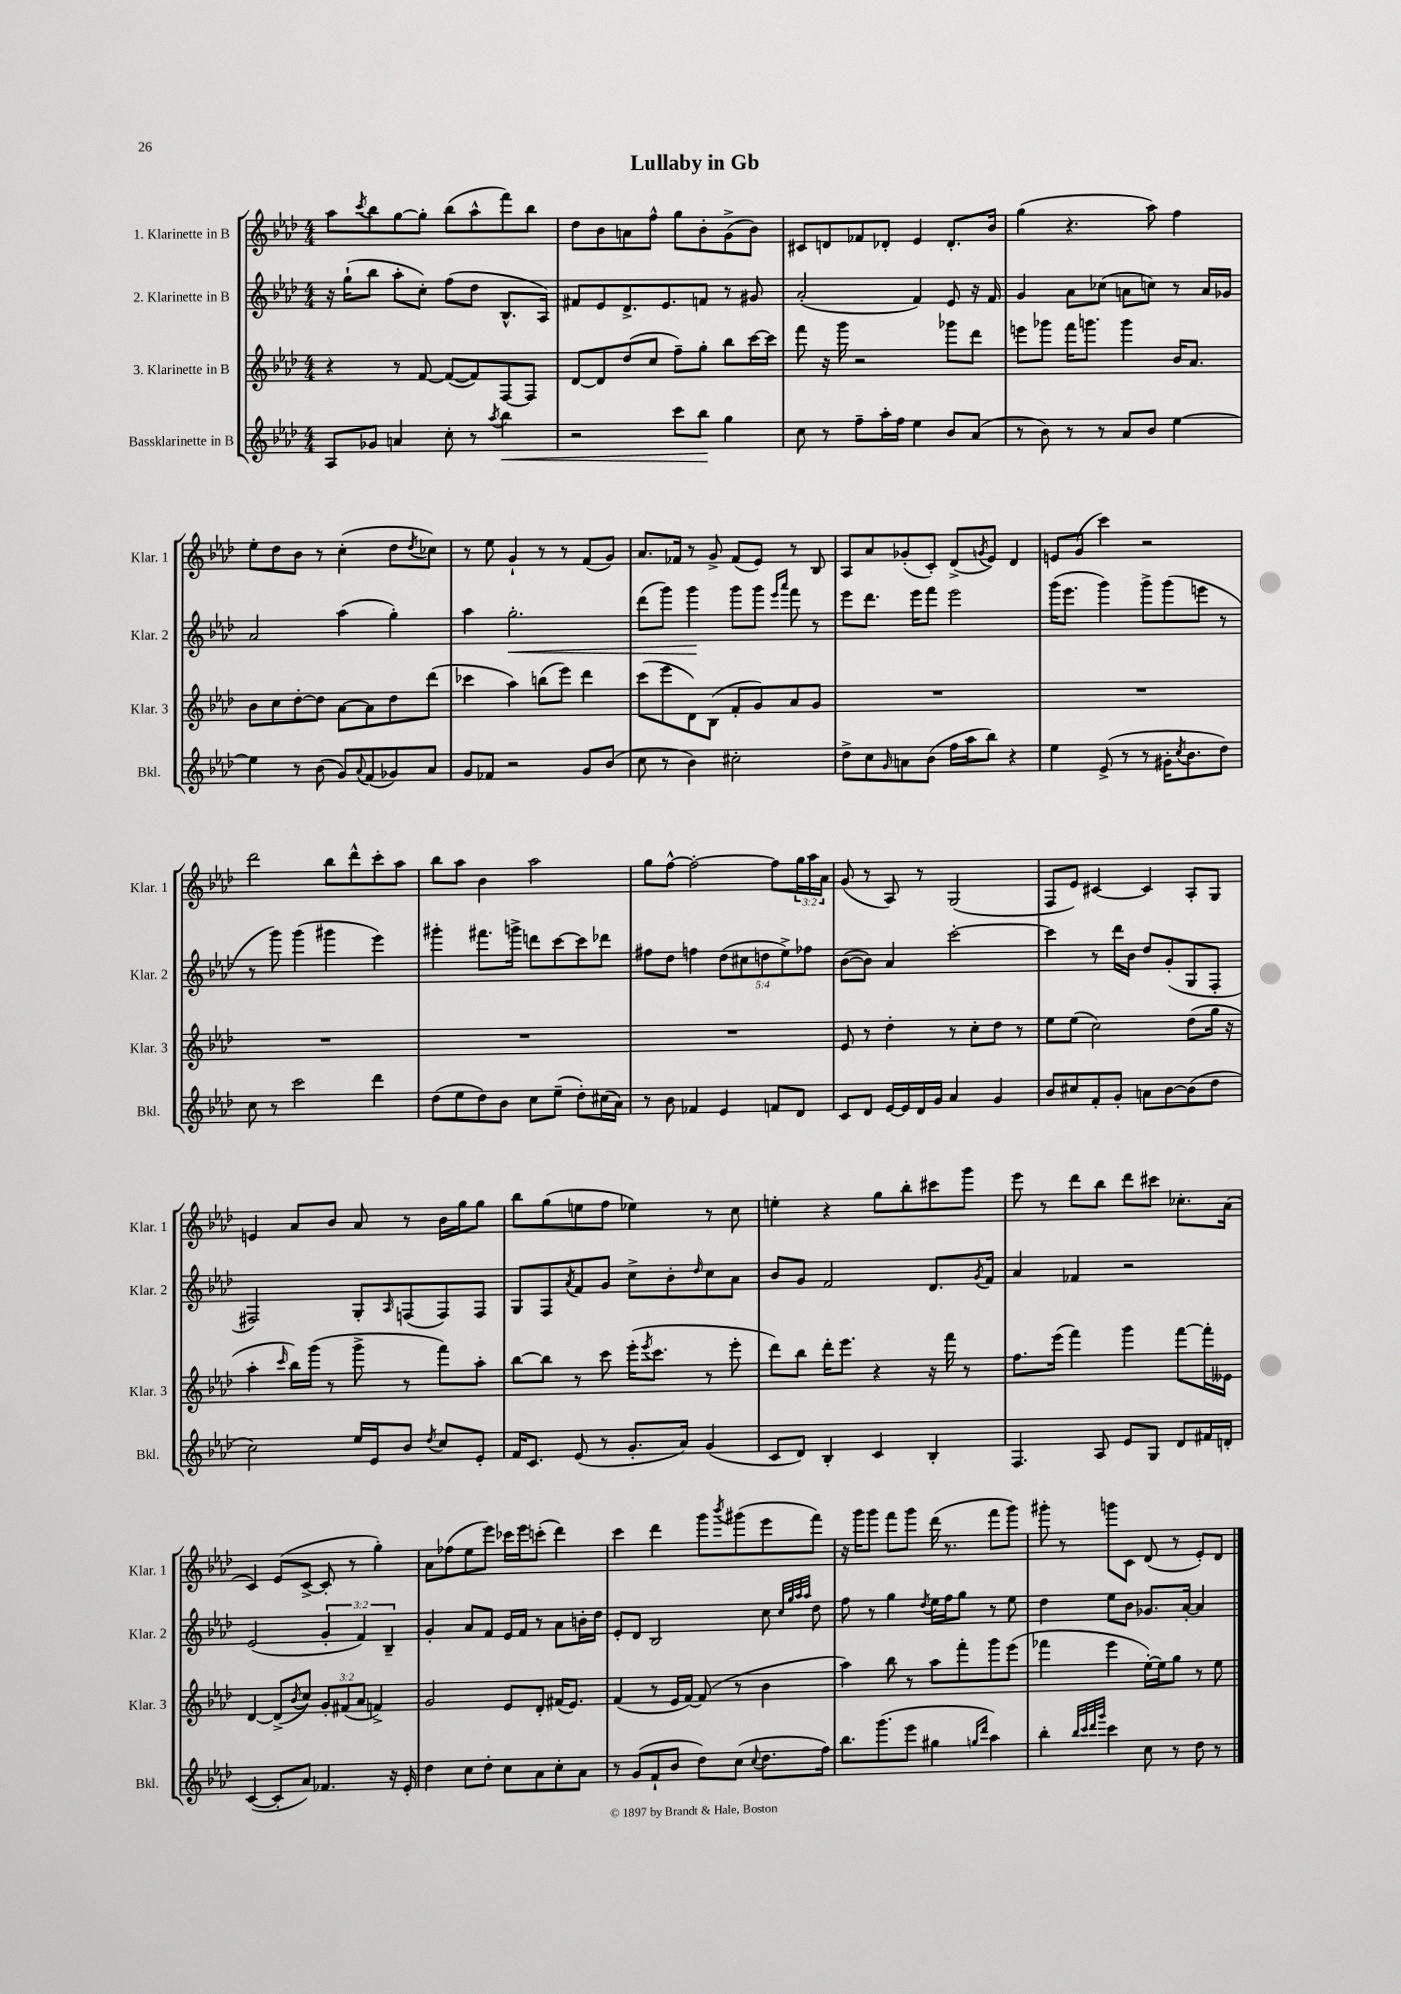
\header { title = "Lullaby in Gb" }
<<
\new StaffGroup <<
\new Staff = "s0" \with { instrumentName = "1. Klarinette in B" shortInstrumentName = "Klar. 1" } {
    \clef treble \key aes \major \numericTimeSignature \time 4/4 \override Staff.TupletNumber.text = #tuplet-number::calc-fraction-text
    aes''8 \acciaccatura { c'''8 } bes''8 g''8~ g''8-. bes''8( aes''8-^ f'''8) bes''8 |
    des''8 bes'8 a'8 f''8-^ g''8 bes'8-. g'8->( bes'8) |
    cis'8 d'8 fes'8 des'8-. ees'4 des'8.-. bes'16 |
    g''4( r4. aes''8) f''4 |
    ees''8-. des''8 bes'8 r8 c''4-.( des''8 \acciaccatura { des''8 } ces''8) |
    r8 ees''8 g'4-! r8 r8 f'8( g'8) |
    aes'8. fes'16 r8 g'8-> fes'8( ees'8) r8 bes8 |
    aes8 aes'8 ges'8-.( c'8-.) des'8->( \acciaccatura { g'8 } ees'8) des'4 |
    e'8 g'8( c'''4) r2 |
    des'''2 bes''8 des'''8-^ c'''8-. aes''8 |
    bes''8 aes''8 bes'4 aes''2 |
    g''8 f''8~-^ f''2~-. f''8 \tuplet 3/2 { g''16 aes''16 aes'16 } |
    g'8( r8 aes8) r8 g2( |
    f8 ees'8) cis'4~ cis'4 aes8-. g8 |
    e'4 aes'8 bes'8 aes'8 r8 bes'16 g''16 g''8 |
    bes''8 g''8( e''8 f''8 ees''4) r8 c''8 |
    e''4-. r4 g''8 bes''8-. cis'''8 g'''8 |
    ees'''8 r8 des'''8 bes''8 des'''8 cis'''8 ces''8.-. aes'16( |
    c'4) ees'8( c'8~-> c'8-. r8 g''4-.) |
    aes'8 fes''8( ees''8 ees'''8) ces'''16 ees'''16 c'''8-.( des'''4) |
    c'''4 des'''4 g'''8 \acciaccatura { bes'''8 } gis'''8( ees'''8 f'''8) |
    r16 g'''16 g'''8 f'''8 g'''8 des'''16( r8. f'''8 g'''8) |
    gis'''8-. r8 g'''8 c'8 des'8( r8 ees'8-.) des'8 \bar "|." |
}
\new Staff = "s1" \with { instrumentName = "2. Klarinette in B" shortInstrumentName = "Klar. 2" } {
    \clef treble \key aes \major \numericTimeSignature \time 4/4 \override Staff.TupletNumber.text = #tuplet-number::calc-fraction-text
    r16 g''16-!( bes''8 aes''8-. c''8-.) f''8( des''8 bes8.-^ aes16) |
    fis'8 ees'8 des'8.-> ees'8. f'8 r8 gis'8 |
    aes'2-.( f'4) ees'8 r16 f'16 |
    g'4 aes'8 ces''8( a'8 c''8) r8 a'16 ges'16 |
    aes'2 aes''4( g''4-.) |
    aes''4 g''2.-.\< |
    des'''8( g'''8) g'''4\! g'''8 g'''8 \grace { ees'''16 aes'''16 } f'''8 r8 |
    ees'''8 des'''8. ees'''16 f'''8 ees'''2 |
    g'''16( ees'''8. g'''4) g'''8-> g'''8( e'''8 r8 |
    r8 g'''8) g'''4( gis'''4 ees'''4) |
    gis'''4-. fis'''8. g'''16-> d'''8 c'''8~ c'''8 des'''8 |
    fis''8 des''8 f''4 \tuplet 5/4 { des''8( cis''8 d''8 ees''8->) fes''8 } |
    bes'8~( bes'8) aes'4 c'''2~-. |
    c'''4 r8 des'''16 bes'16 des''8 g'8-.( g8 f8-. |
    fis2) g8-. \grace { aes16 } f8( f8) f8 |
    g8 f8 \acciaccatura { aes'8 } f'8 g'8 c''8-> bes'8-. \grace { des''16 } c''8 aes'8 |
    bes'8 g'8 f'2 des'8. \acciaccatura { g'8 } f'16 |
    aes'4 fes'4 r2 |
    ees'2( \tuplet 3/2 { g'4-. f'4) bes4-- } |
    g'4-. aes'8 f'8 ees'16 f'16 r8 aes'8 b'16-. des''16 |
    ees'8-. des'8 bes2 c''8 \grace { c''32 g''32 aes''32 aes''32 } des''8 |
    f''8 r8 g''4 \acciaccatura { des''8 } ees''16 f''16 g''8 r8 ees''8 |
    des''4 ees''8 bes'8 ges'8. aes'16~-. aes'4 \bar "|." |
}
\new Staff = "s2" \with { instrumentName = "3. Klarinette in B" shortInstrumentName = "Klar. 3" } {
    \clef treble \key aes \major \numericTimeSignature \time 4/4 \override Staff.TupletNumber.text = #tuplet-number::calc-fraction-text
    r4 r8 f'8~ f'8~( f'8) f8~ f8 |
    des'8~ des'8 des''8( c''8 f''8--) g''8-. bes''8 c'''16~ c'''16 |
    f'''8 r16 g'''16 r2 ges'''8 des'''8 |
    e'''8 ges'''8 f'''16 g'''8. g'''4 bes'16 aes'8. |
    bes'8 c''8 des''8~-. des''8 aes'8~ aes'8 des''8 des'''8( |
    ces'''4 aes''4) b''8( ees'''8) des'''4 |
    c'''8( ees'''8 des'8) bes8( f'8-. g'8) aes'8 g'8 |
    R1 |
    R1 |
    R1 |
    R1 |
    R1 |
    ees'8 r8 des''4-. r8 c''8-. des''8 r8 |
    ees''8 ees''8( c''2) des''8( g''16 r16 |
    aes''4-. \grace { c'''16 } bes''16) g'''16( r8 g'''8-> r8 f'''8) aes''8-. |
    bes''8~ bes''8 r8 c'''8 ees'''16-.( \acciaccatura { ees'''8 } c'''8. r8 ees'''8-. |
    des'''8) bes''8 des'''16-. ees'''8. r4 r16 f'''16 r8 |
    f''8. ees'''16( f'''4) g'''4 f'''8~ f'''16-. eeses'16 |
    des'4~ des'8->( \acciaccatura { bes'8 } c''8) \tuplet 3/2 { g'8-. fis'8( aes'8 } f'4->) |
    g'2 ees'8 des'8-. fis'16( ees'8.) |
    f'4( r8 ees'16 f'16~) f'8( r8 bes'4 |
    aes''4) bes''8 r8 aes''8 f'''8-. g'''8 ees'''8( |
    fes'''4 ees'''4 ees''16~-.) ees''16 g''8 r8 ees''8 \bar "|." |
}
\new Staff = "s3" \with { instrumentName = "Bassklarinette in B" shortInstrumentName = "Bkl." } {
    \clef treble \key aes \major \numericTimeSignature \time 4/4
    aes8 ges'8 a'4 c''8-. r8 \acciaccatura { aes''8 } bes''4\< |
    r2 c'''8 bes''8\! g''4 |
    c''8 r8 f''8-- aes''16-. f''16 ees''4 bes'8 aes'8( |
    r8 bes'8) r8 r8 aes'8 bes'8 ees''4~ |
    ees''4 r8 bes'8( g'8) \appoggiatura { aes'8 } f'8( ges'8) aes'8 |
    g'8 fes'8 r2 g'8 bes'8( |
    c''8 r8 bes'4) cis''2-. |
    des''8-> c''8 \grace { g'16 } a'8 bes'8( f''16 aes''16 bes''8) r4 |
    ees''4 ees'8->( r8 r8 gis'16-. \acciaccatura { c''8 } bes'8. des''8) |
    c''8 r8 c'''2 des'''4 |
    des''8( ees''8 des''8) bes'8 c''8 ees''8--( des''8-.) cis''16( aes'16) |
    r8 bes'8 fes'4 ees'4 f'8 des'8 |
    c'8 des'8 ees'16~ ees'16 des'16 g'16 aes'4 g'4 |
    bes'8 cis''8 f'8-. g'8-. a'8 bes'8~ bes'8( des''8 |
    c''2) ees''16 ees'16 bes'8 \acciaccatura { des''8 } c''8 ees'8-. |
    f'16 c'8. ees'8( r8 g'8.-. aes'16) g'4( |
    c'8 des'8) bes4-. c'4 bes4-. |
    f4. aes8 ees'8 g8 des'8 fis'16 d'16-. |
    c'4~( c'8-. aes'8) fes'4. r16 ees'16-. |
    des''4 c''8 des''8-. c''8 aes'8 c''8-. aes'8 |
    r8 g'8( f'8-! bes'8 des''8) c''8( \appoggiatura { c''8 } des''8. f''16) |
    bes''8. g'''8.( ees'''8 gis''4 \grace { g''16 des'''16 } aes''4) |
    bes''4-. \grace { bes''32 c'''32 des'''32 g'''32 } c'''4 c''8 r8 des''8 r8 \bar "|." |
}
>>
>>
\layout { \context { \Score \remove "Bar_number_engraver" } }
